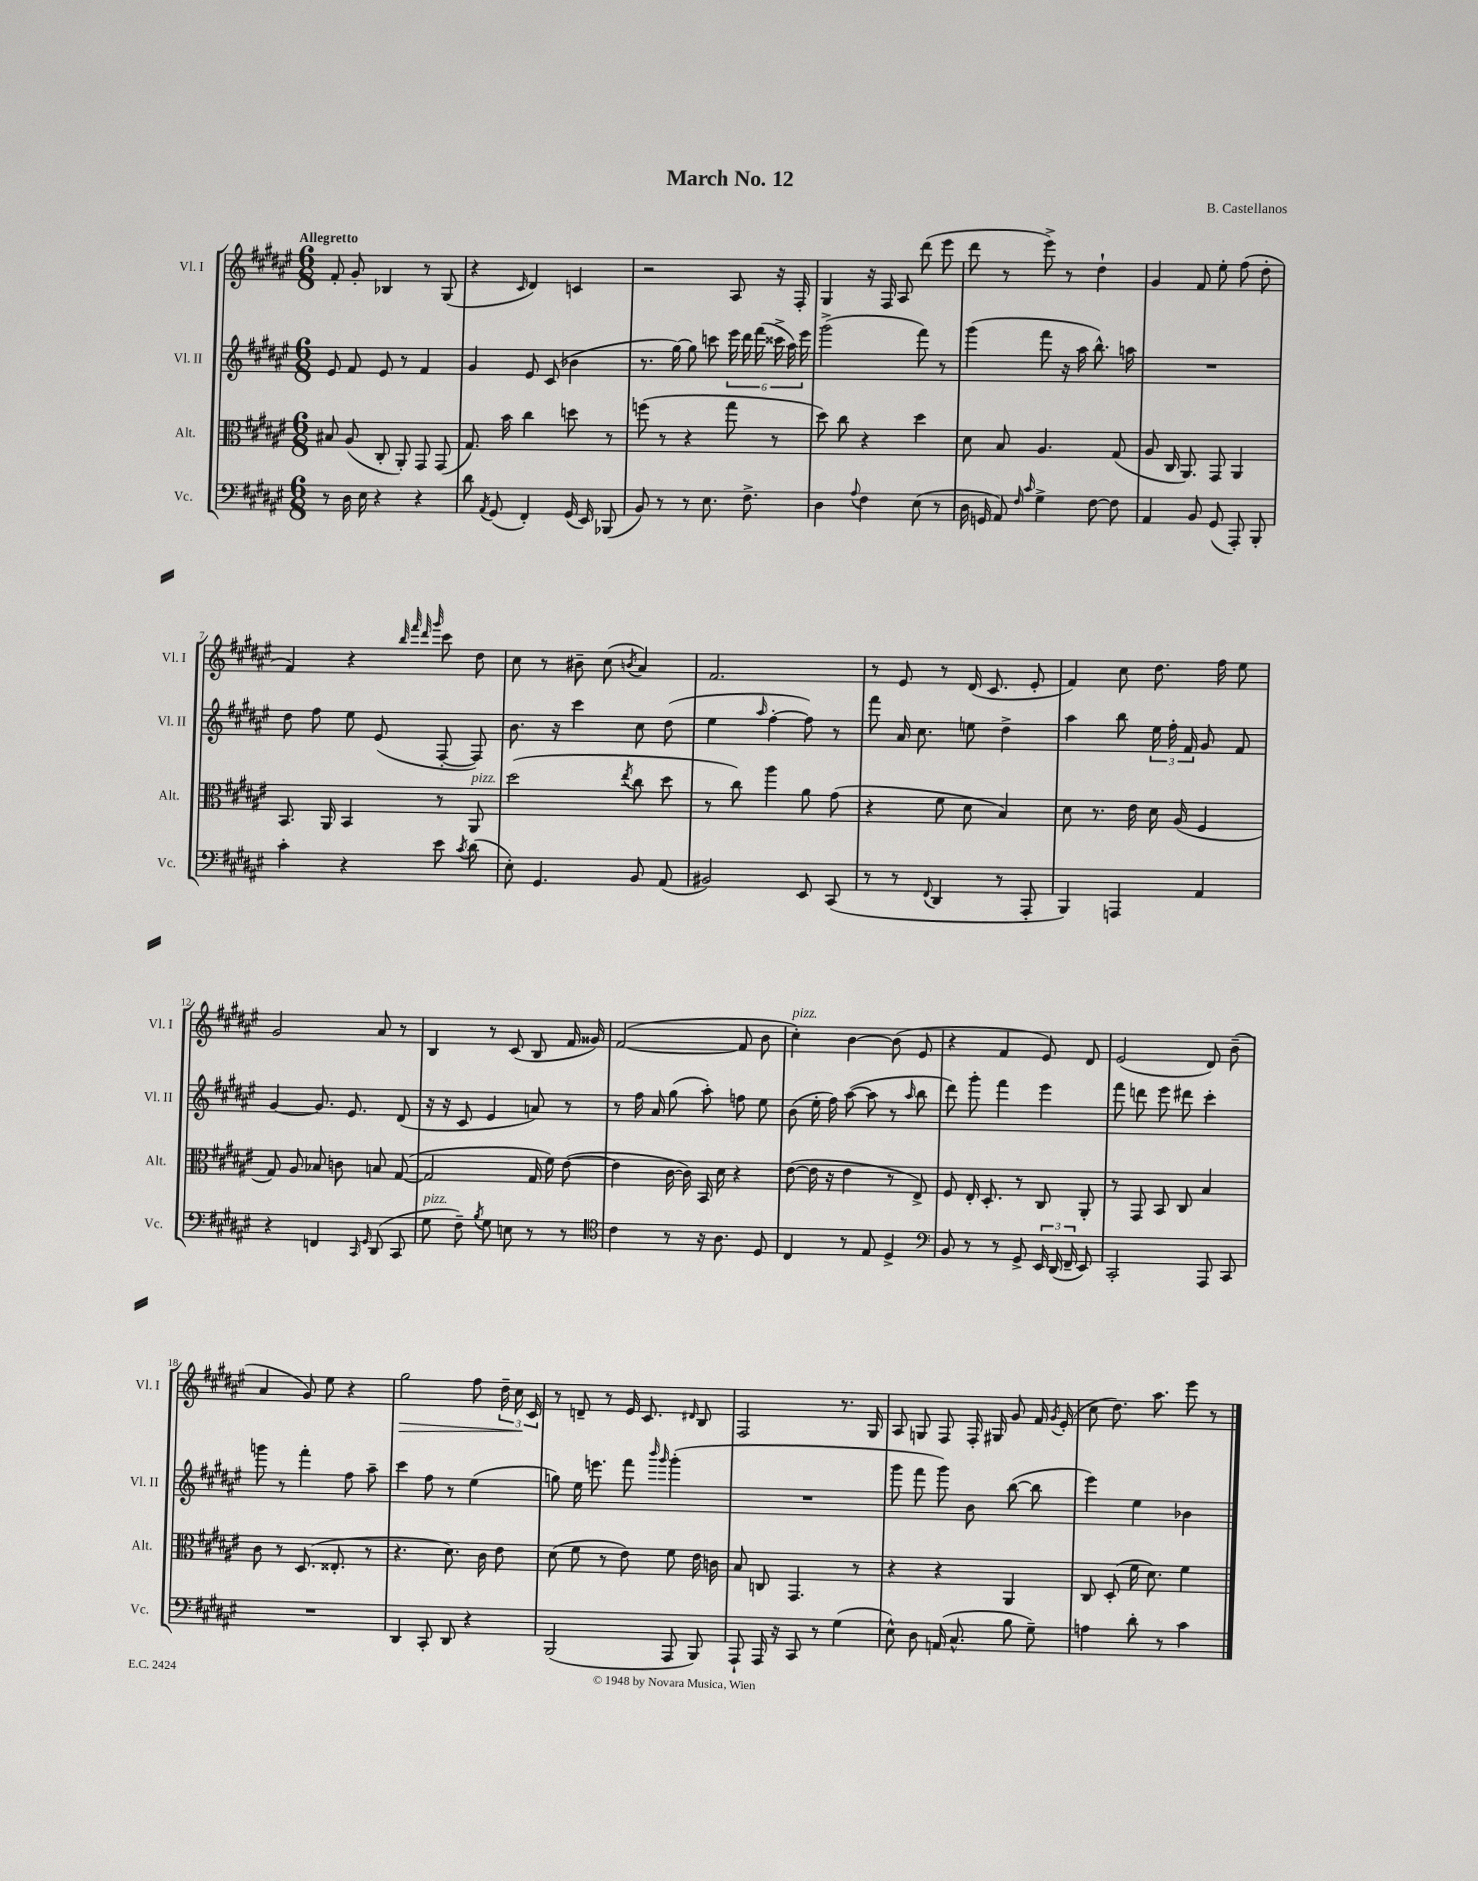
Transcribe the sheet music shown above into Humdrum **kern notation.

**kern	**kern	**kern	**kern
*staff4	*staff3	*staff2	*staff1
*clefF4	*clefC3	*clefG2	*clefG2
*k[f#c#g#d#a#e#]	*k[f#c#g#d#a#e#]	*k[f#c#g#d#a#e#]	*k[f#c#g#d#a#e#]
*M6/8	*M6/8	*M6/8	*M6/8
8r	8B#	8e#	8f#'
16D#	(8A#	8f#	8g#'
16E#	.	.	.
4r	8C#'	8e#	4B-
.	8AA#')	8r	.
4r	8GG#	4f#	8r
.	(8GG#	.	(8G#
=	=	=	=
8d#	8.G#)	4g#	4r
8qAA#	.	.	.
(8GG#	.	.	.
.	16b	.	.
.	.	.	16qqc#
4FF#')	4cc#	8e#	4d#)
.	.	(8c#	.
(16GG#	8dd	4b-	4c
16EE#)	.	.	.
(8BBB-	8r	.	.
=	=	=	=
8BB)	(8ff	8.r	2r
8r	8r	.	.
.	.	[16gg#)	.
8r	4r	8gg#]	.
8.E#	.	8ccc	.
.	8gg#	24eee#	8A#
.	.	24ddd#	.
8.F#^	.	.	.
.	.	(24fff#	.
.	8r	24ccc##^	16r
.	.	24aa#)	.
.	.	.	16F#'
.	.	24eee#	.
=	=	=	=
4D#	8dd#)	(2ggg#^	4G#
.	8cc#	.	.
8qqA#	.	.	.
4F#	4r	.	16r
.	.	.	16F#
.	.	.	8A#
(8E#	4dd#	8fff#)	(8ddd#
8r	.	8r	8eee#
=	=	=	=
16D#	8d#	(4ggg#	8ddd#
16GG	.	.	.
8AA#)	8B	.	8r
16qqF#	.	.	.
16qqc#	.	.	.
4G#^	4.A#	8fff#	8eee#^)
.	.	16r	8r
.	.	16aa#	.
[8F#	.	8.bb^^)	4dd#`
8F#]	(8G#	.	.
.	.	16aa	.
=	=	=	=
4AA#	8A#	2.r	4g#
.	16C#	.	.
.	8.AA#)	.	.
8BB	.	.	8f#
(8GG#	8GG#	.	8ee#'
8AAA#')	4AA#	.	(8ff#
8BBB'	.	.	8dd#'
=	=	=	=
4c#'	8.BB	8dd#	4f#)
.	.	8ff#	.
.	16AA#	.	.
4r	4BB	8ee#	4r
.	.	(8e#	.
.	.	.	32qqbb
.	.	.	32qqfff#
.	.	.	32qqddd#
.	.	.	32qqggg#
8e#	8r	[8F#'	8ccc#
8qc#	.	.	.
(8d#	8AA#	8F#])	8dd#
=	=	=	=
8E#')	(2dd#	8.b	8cc#
4.GG#	.	.	8r
.	.	16r	.
.	.	4ccc#	8b#~
.	.	.	(8cc#
.	8qee#	.	8qb
8BB	8cc#	8cc#	4a#)
(8AA#	8dd#	(8dd#	.
=	=	=	=
2BB#)	8r	4ee#	2.f#
.	8cc#)	.	.
.	.	16qqaa#	.
.	4aa#	[4ff#'	.
8EE#	8a#	8ff#])	.
(8CC#	(8g#	8r	.
=	=	=	=
8r	4r	8fff#	8r
8r	.	16a#	8e#
.	.	8.cc#	.
8qqFF#	.	.	.
4DD#	8f#	.	8r
.	8d#	8ee	(16d#
.	.	.	8.c#
8r	4B)	4dd#^	.
8AAA#'	.	.	8e#'
=	=	=	=
4BBB)	8d#	4aa#	4f#)
.	8.r	.	.
4AAA	.	8bb	8cc#
.	16e#	.	.
.	16d#	24ee#	8.dd#
.	.	24ff#'	.
.	(16A#	.	.
.	.	24f#	.
4AA#	4F#	8g#	.
.	.	.	16ff#
.	.	8f#	8ee#
=	=	=	=
4r	8G#)	[4g#	2g#
.	8A#	.	.
4FF	8B-	8.g#]	.
.	8c	.	.
.	.	8.e#	.
16qqCC#	.	.	.
16qqGG#	.	.	.
(8DD#	8B	.	8a#
8CC#	([8G#	(8d#	8r
=	=	=	=
8G#	2G#]	16r	4B
.	.	16r	.
8F#~)	.	8c#	.
8qB	.	.	.
8G#	.	4e#	8r
8E	.	.	(8c#
8r	16G#	8a)	8B
.	16f#)	.	.
8r	([8e#	8r	16f#
.	.	.	16g##)
=	=	=	=
*clefC4	*	*	*
4c#	4e#]	8r	([2f#
.	.	16ff#	.
.	.	16a#	.
8r	[16c#	(8gg#	.
.	16c#])	.	.
16r	16BB	8aa#')	.
8.A#	16d#	.	.
.	4r	8ff	8f#]
8D#	.	8ee#	8b
=	=	=	=
4C#	([8e#	(8b	4cc#')
.	16e#]	16ee#'	.
.	16r	16ff#)	.
8r	4e#	([8aa#	[4b
8E#	.	8aa#]	.
4D#^	8r	8r	(8b]
.	.	16qqaa#	.
.	8E#^)	8bb	8e#
=	=	=	=
*clefF4	*	*	*
8BB	8F#	8ddd#)	4r
8r	16E#'	8ggg#'	.
.	8.D#'	.	.
8r	.	4fff#	4f#
8GG#^	8r	.	.
24EE#	8C#	4eee#	8e#)
(24DD#	.	.	.
24FF#~	.	.	.
8EE#)	8AA#'	.	8d#
=	=	=	=
2CC#'	8r	8fff#	(2e#
.	8GG#	8ddd	.
.	8BB	8eee#	.
.	8C#	8ddd#	.
8AAA#	4B	4ccc#'	8d#)
8CC#	.	.	(8b~
=	=	=	=
2.r	8c#	8ggg	4a#
.	8r	8r	.
.	(8.D#	4fff#'	8g#)
.	.	.	8ee#
.	8.E##'	.	.
.	.	8ff#	4r
.	8r	8aa#~	.
=	=	=	=
4DD#	4.r	4ccc#	2gg#
8CC#'	.	8ff#	.
8DD#	8.d#)	8r	.
4r	.	(4ee#	8ff#
.	16c#	.	.
.	8e#	.	24dd#~
.	.	.	24cc#
.	.	.	24c#
=	=	=	=
(2BBB	(8d#	8gg)	8r
.	8f#	16ee#	8d~
.	.	8.eee	.
.	8r	.	8r
.	8e#)	8fff#	16e#
.	.	.	8.c#
.	.	16qqbbb	.
.	.	16qqggg#	.
8AAA#	8f#	(4ggg#'	.
.	.	.	16qqd#
8BBB)	16e#	.	8B
.	16c	.	.
=	=	=	=
8AAA#`	8B	2.r	2F#
16AAA#	8C	.	.
16r	.	.	.
8CC#	4.GG#	.	.
8r	.	.	.
(4G#	.	.	8.r
.	8r	.	.
.	.	.	16G#
=	=	=	=
8E#^^)	4r	8ggg#	8A#
8D#	.	8fff#	8G
(16AA	4r	8ggg#)	8F#
8.C#^^	.	.	.
.	.	8b	16F#'
.	.	.	16G#
8B	4AA#	([8bb	8g#
8G#~)	.	8bb]	16f#
.	.	.	8qg#
.	.	.	(16e#'
=	=	=	=
4A	8C#	4eee#)	8cc#
.	(8D#'	.	8.dd#)
8d#'	16f#	4ee#	.
.	8.d#)	.	8.aa#
8r	.	.	.
4c#	4f#	4b-	8eee#
.	.	.	8r
==	==	==	==
*-	*-	*-	*-
